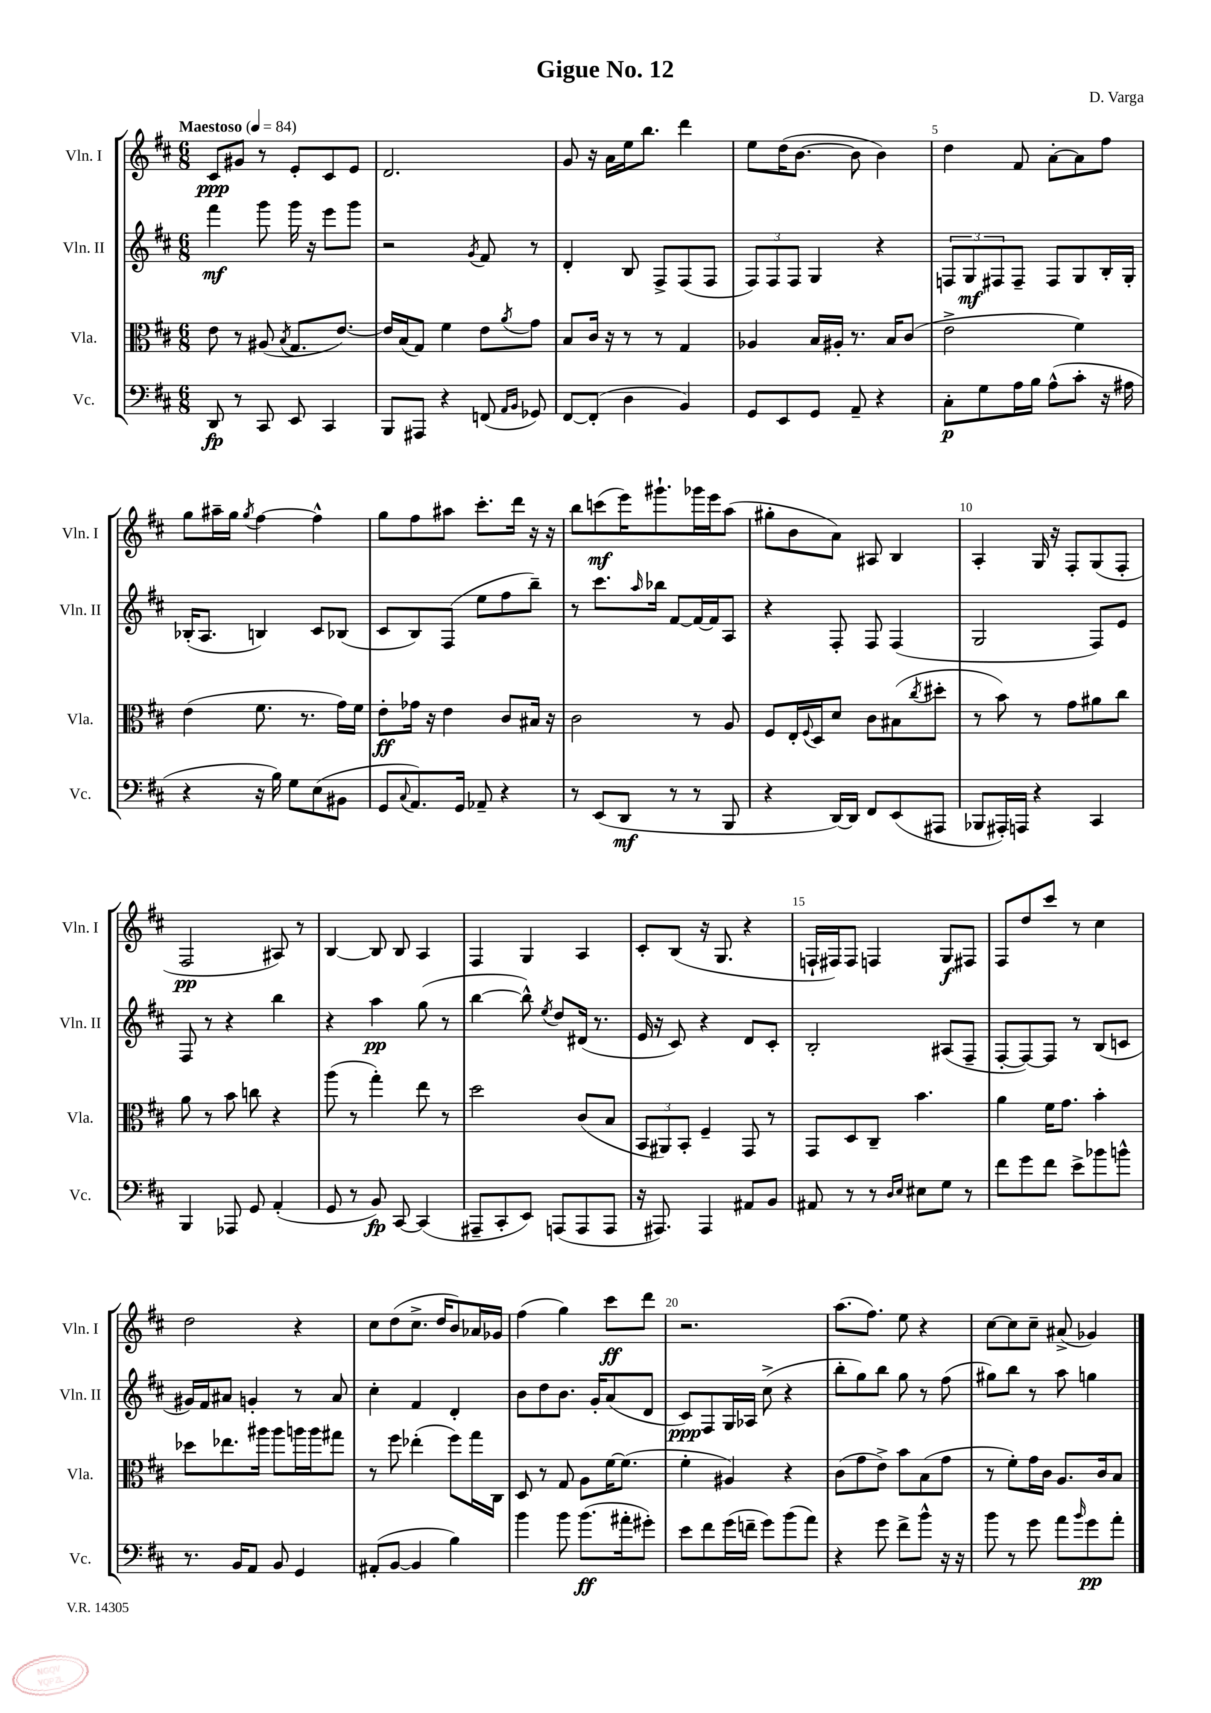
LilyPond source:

\header { title = "Gigue No. 12" composer = "D. Varga" }
<<
\new StaffGroup <<
\new Staff = "s0" \with { instrumentName = "Vln. I" shortInstrumentName = "Vln. I" } {
    \clef treble \key d \major \numericTimeSignature \time 6/8 \tempo "Maestoso" 4 = 84
    cis'8\ppp gis'8 r8 e'8-. cis'8 e'8 |
    d'2. |
    g'8 r16 a'16 e''16 b''8. d'''4 |
    e''8 d''16( b'8.~ b'8 b'4) |
    d''4 fis'8 a'8~-. a'8 fis''8 |
    g''8 ais''16-- g''16 \acciaccatura { g''8 } fis''4~ fis''4-^ |
    g''8 fis''8 ais''8 cis'''8.-. d'''16 r16 r16 |
    b''8 c'''8\mf( e'''16) gis'''8.-! ges'''16 e'''16 a''8( |
    gis''8-. b'8 a'8) ais8 b4 |
    a4-. g16 r16 fis8-. g8( fis8-. |
    fis2\pp ais8) r8 |
    b4~ b8 b8 a4 |
    fis4 g4 a4 |
    cis'8-. b8( r16 g8. r4 |
    f16-! fis16) fis8 f4 g8\f fis8 |
    fis8 d''8 cis'''8 r8 cis''4 |
    d''2 r4 |
    cis''8 d''8( cis''8.-> d''16 b'8) aes'16 ges'16 |
    fis''4( g''4) cis'''8\ff d'''8 |
    r2. |
    a''8.( fis''8.) e''8 r4 |
    cis''8~ cis''8 cis''8-- ais'8->( ges'4) \bar "|." |
}
\new Staff = "s1" \with { instrumentName = "Vln. II" shortInstrumentName = "Vln. II" } {
    \clef treble \key d \major \numericTimeSignature \time 6/8
    fis'''4\mf g'''8 g'''16 r16 e'''8 g'''8 |
    r2 \acciaccatura { g'8 } fis'8 r8 |
    d'4-. b8 fis8-> fis8( fis8 |
    \tuplet 3/2 { fis8) fis8 fis8 } g4 r4 |
    \tuplet 3/2 { f8 g8\mf fis8 } fis8-- fis8 g8 b16-. g16-. |
    bes16-.( a8. b4) cis'8 bes8( |
    cis'8 b8) fis8( e''8 fis''8 b''8--) |
    r8 cis'''8. \grace { a''16 } bes''16 fis'8~ fis'16~ fis'16 a8 |
    r4 fis8-. fis8 fis4( |
    g2 fis8) e'8 |
    fis8 r8 r4 b''4 |
    r4 a''4\pp g''8( r8 |
    b''4~ b''8-^) \acciaccatura { e''8 } d''8 dis'16( r8. |
    e'16 r16 cis'8) r4 d'8 cis'8-. |
    b2-. ais8( fis8-- |
    fis8~-. fis8~) fis8 r8 b8( c'8 |
    gis'16) fis'16 ais'8 g'4-. r8 ais'8 |
    cis''4-. fis'4 d'4-. |
    b'8 d''8 b'8. g'16-. a'8( d'8 |
    cis'8\ppp) fis8 g16 aes16 cis''8->( r4 |
    b''8-. g''8) b''8 g''8 r8 fis''8( |
    gis''8) b''8 r8 a''8 g''4 \bar "|." |
}
\new Staff = "s2" \with { instrumentName = "Vla." shortInstrumentName = "Vla." } {
    \clef alto \key d \major \numericTimeSignature \time 6/8
    e'8 r8 ais8( \acciaccatura { b8 } g8. e'8.~) |
    e'16 b16( g8) fis'4 e'8 \acciaccatura { a'8 } g'8 |
    b8 cis'16 r16 r8 r8 g4 |
    aes4 b16 ais16-. r8. b16 cis'8( |
    e'2-> fis'4) |
    e'4( fis'8. r8. g'16) fis'16 |
    e'8-.\ff ges'16 r16 e'4 cis'8 bis16 r16 |
    cis'2 r8 a8 |
    fis8 e16-. \appoggiatura { fis8 } d16 d'8 cis'8 bis8( \acciaccatura { cis''8 } dis''8-. |
    r8 b'8) r8 g'8 ais'8 cis''8 |
    a'8 r8 b'8 c''8 r4 |
    a''8( r8 g''4-.) e''8 r8 |
    d''2 cis'8( b8 |
    \tuplet 3/2 { b,8 ais,8) b,8-. } fis4-- g,8 r8 |
    g,8 d8 cis8-- b'4. |
    a'4 fis'16 g'8. b'4-. |
    des''8 ees''8. ais''16 ais''8 a''16 a''16 gis''8 |
    r8 fis''8 ees''4-.( fis''8) g''16 cis16 |
    d8 r8 g8 a8 fis'16~ fis'8.( |
    fis'4-. ais4) r4 |
    cis'8( g'8 e'8->) b'8 b8( g'8 |
    r8 fis'8-.) g'16 cis'16 a8. cis'16 b8 \bar "|." |
}
\new Staff = "s3" \with { instrumentName = "Vc." shortInstrumentName = "Vc." } {
    \clef bass \key d \major \numericTimeSignature \time 6/8
    d,8\fp r8 cis,8 e,8 cis,4 |
    b,,8 ais,,8 r4 f,8( \grace { a,16 b,16 } ges,8) |
    fis,8~ fis,8-.( d4 b,4) |
    g,8 e,8 g,8 a,8-- r4 |
    cis8-.\p g8 a16 b16 a8-^( cis'8-. r16 ais16 |
    r4 r16 b16) g8 e8( bis,8 |
    g,8 \appoggiatura { cis8 } a,8.) g,16 aes,8-- r4 |
    r8 e,8( d,8\mf r8 r8 b,,8 |
    r4 d,16~) d,16 fis,8 e,8( ais,,8 |
    bes,,8 ais,,16-.) a,,16 r4 cis,4 |
    b,,4 aes,,8 g,8 a,4-.( |
    g,8 r8 b,8\fp) cis,8~ cis,4( |
    ais,,8-- cis,8-. e,8) a,,8( a,,8 a,,8 |
    r16 ais,,8.) ais,,4 ais,8 b,8 |
    ais,8 r8 r8 \grace { d16 e16 } eis8 g8 r8 |
    fis'8 g'8 fis'8 e'8-> bes'8 b'8-^ |
    r8. b,16 a,8 b,8 g,4 |
    ais,8-.( b,8~ b,4 b4) |
    b'4 b'8 b'8.\ff( ais'16-. gis'8-.) |
    e'8 fis'8 g'16( f'16-- g'8) b'8( a'8) |
    r4 g'8 fis'8-> b'8-^ r16 r16 |
    b'8 r8 g'8 a'8 \grace { b'16 } g'8\pp a'8-. \bar "|." |
}
>>
>>
\layout { \context { \Score \override BarNumber.break-visibility = ##(#f #t #t) barNumberVisibility = #(every-nth-bar-number-visible 5) } }
